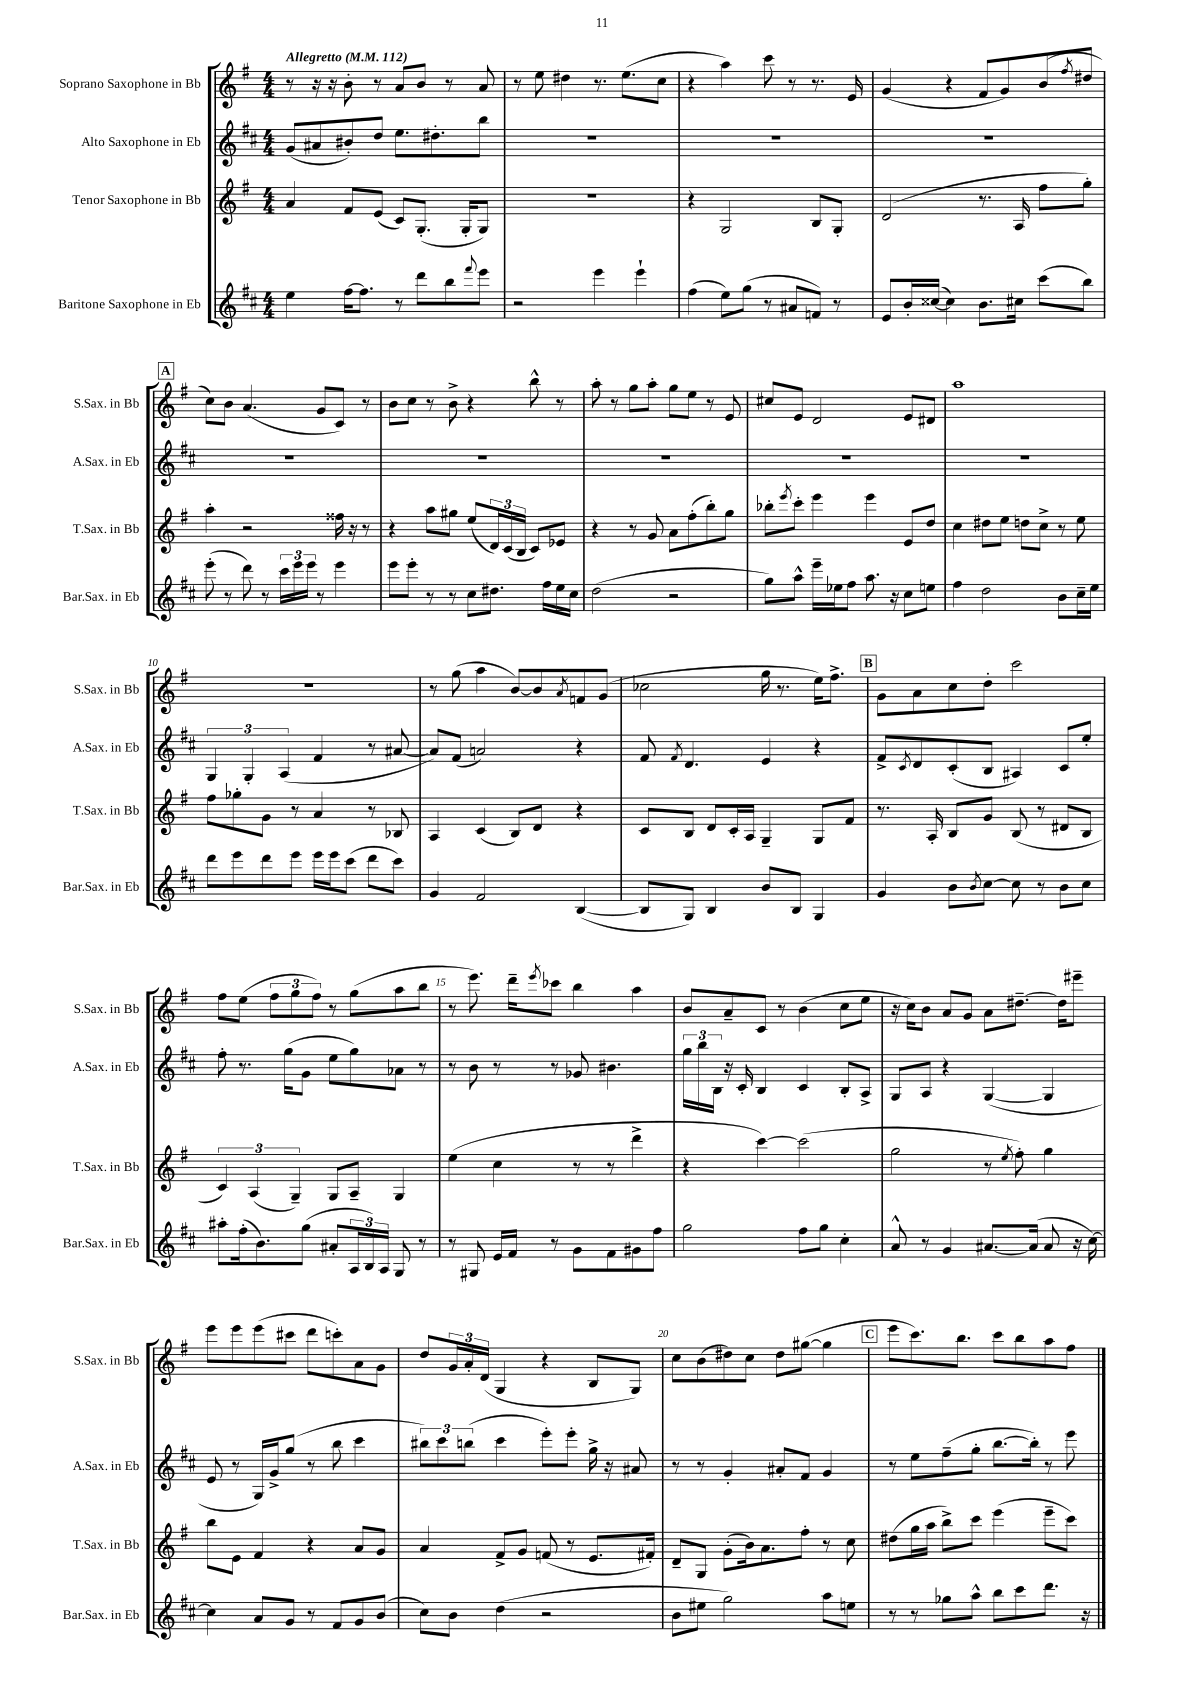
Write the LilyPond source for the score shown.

<<
\new StaffGroup <<
\new Staff = "s0" \with { instrumentName = "Soprano Saxophone in Bb" shortInstrumentName = "S.Sax. in Bb" } {
    \clef treble \key g \major \numericTimeSignature \time 4/4 \tempo "Allegretto" 4 = 112
    r8 r16 r16 b'8-. r8 a'8 b'8 r8 a'8 |
    r8 e''8 dis''4 r8. e''8.( c''8 |
    r4 a''4) c'''8 r8 r8. e'16 |
    g'4( r4 fis'8 g'8) b'8( \acciaccatura { fis''8 } dis''8 |
    \mark \markup { \box "A" } c''8) b'8 a'4.( g'8 c'8) r8 |
    b'8 c''8 r8 b'8-> r4 b''8-^ r8 |
    a''8-. r8 g''8 a''8-. g''8 e''8 r8 e'8 |
    cis''8 e'8 d'2 e'8 dis'8 |
    a''1 |
    R1 |
    r8 g''8( a''4 b'8~) b'8 \acciaccatura { a'8 } f'8 g'8( |
    ces''2 g''16 r8. e''16) fis''8.-> |
    \mark \markup { \box "B" } g'8 a'8 c''8 d''8-. c'''2 |
    fis''8 e''8( \tuplet 3/2 { fis''8 g''8 fis''8) } r8 g''8( a''8 b''8 |
    r8 e'''8.) d'''16-- \acciaccatura { e'''8 } ces'''8 b''4 a''4 |
    b'8 a'8-- c'8 r8 b'4( c''8 e''8 |
    r16 c''16) b'8 a'8 g'8 a'8 dis''8.~-- dis''16 eis'''8-- |
    e'''8 e'''8 e'''8( cis'''8 d'''8 c'''8-.) a'8 g'8 |
    d''8 \tuplet 3/2 { g'16 a'16-. d'16( } g4 r4 b8 g8) |
    c''8 b'8( dis''8) c''8 dis''8 gis''8~( gis''4 |
    \mark \markup { \box "C" } e'''8 c'''8.) b''8. c'''8 b''8 a''8 fis''8 \bar "|." |
}
\new Staff = "s1" \with { instrumentName = "Alto Saxophone in Eb" shortInstrumentName = "A.Sax. in Eb" } {
    \clef treble \key d \major \numericTimeSignature \time 4/4
    g'8( ais'8 bis'8-.) d''8 e''8. dis''8.-. b''8 |
    R1 |
    R1 |
    R1 |
    \mark \markup { \box "A" } R1 |
    R1 |
    R1 |
    R1 |
    R1 |
    \tuplet 3/2 { g4 g4-. a4( } fis'4 r8 ais'8~ |
    ais'8) fis'8( a'2) r4 |
    fis'8 \acciaccatura { fis'8 } d'4. e'4 r4 |
    \mark \markup { \box "B" } fis'8-> \acciaccatura { cis'8 } d'8 cis'8-.( b8 ais4) cis'8 e''8-. |
    fis''8-. r8. g''16( g'8 e''8 g''8) aes'8 r8 |
    r8 b'8 r8 r8 ges'8 bis'4. |
    \tuplet 3/2 { g''16 b''16 b16 } r16 cis'16-. b4 cis'4 b8-. a8-> |
    g8 a8 r4 g4~( g4 |
    e'8 r8 g16) g'16-> g''8( r8 b''8 cis'''4 |
    \tuplet 3/2 { bis''8) cis'''8 b''8( } cis'''4 e'''8-.) e'''8-. g''16-> r16 ais'8 |
    r8 r8 g'4-. ais'8-. fis'8 g'4 |
    \mark \markup { \box "C" } r8 e''8 fis''8--( g''8-. b''8.~ b''16-.) r8 e'''8 \bar "|." |
}
\new Staff = "s2" \with { instrumentName = "Tenor Saxophone in Bb" shortInstrumentName = "T.Sax. in Bb" } {
    \clef treble \key g \major \numericTimeSignature \time 4/4
    a'4 fis'8 e'8( c'8) g8.-.( g16-. g8) |
    R1 |
    r4 g2 b8 g8-. |
    d'2( r8. a16 fis''8 g''8-.) |
    \mark \markup { \box "A" } a''4-. r2 fisis''16 r16 r8 |
    r4 a''8 gis''8 e''8( \tuplet 3/2 { d'16) c'16( b16 } c'8) ees'8 |
    r4 r8 g'8 a'8 fis''8-.( b''8-.) g''8 |
    bes''8-. \acciaccatura { e'''8 } c'''8-. e'''4 e'''4 e'8 d''8 |
    c''4 dis''8 e''8 d''8 c''8-> r8 e''8 |
    fis''8 ges''8-. g'8 r8 a'4 r8 bes8 |
    a4 c'4( b8) d'8 r4 |
    c'8 b8 d'8 c'16-. a16 g4-- g8 fis'8 |
    \mark \markup { \box "B" } r8. a16-. b8 g'8 b8( r8 dis'8 b8 |
    \tuplet 3/2 { c'4) a4( g4--) } g8 a8-- g4 |
    e''4( c''4 r8 r8 d'''4-> |
    r4 c'''4~) c'''2( |
    g''2 r8 \acciaccatura { e''8 } fis''8-.) g''4 |
    b''8 e'8 fis'4 r4 a'8 g'8 |
    a'4 fis'8-> g'8 f'8( r8 e'8. fis'16-.) |
    d'8-- g8 g'8-.( b'16) a'8. fis''8-. r8 c''8 |
    \mark \markup { \box "C" } dis''8( g''16 a''16 b''8->) c'''8 e'''4( e'''8-- c'''8) \bar "|." |
}
\new Staff = "s3" \with { instrumentName = "Baritone Saxophone in Eb" shortInstrumentName = "Bar.Sax. in Eb" } {
    \clef treble \key d \major \numericTimeSignature \time 4/4
    e''4 fis''16~ fis''8. r8 d'''8 b''8 \appoggiatura { fis'''8 } e'''8 |
    r2 e'''4 e'''4-! |
    fis''4( e''8) g''8( r8 ais'8 f'8) r8 |
    e'8 b'16-. cisis''16~( cisis''4) b'8. cis''16 cis'''8( b''8) |
    \mark \markup { \box "A" } e'''8-.( r8 d'''8) r8 \tuplet 3/2 { cis'''16 e'''16 e'''16 } r8 e'''4 |
    e'''8 e'''8-. r8 r8 cis''8 dis''8. fis''16 e''16 cis''16 |
    d''2( r2 |
    g''8) a''8-^ e'''16-- ees''16 fis''8 a''8. r16 cis''8 e''8 |
    fis''4 d''2 b'8 cis''16-- e''16 |
    d'''8 e'''8 d'''8 e'''8 e'''16 e'''16 cis'''8( d'''8 cis'''8) |
    g'4 fis'2 b4~( |
    b8 g8) b4 b'8 b8 g4 |
    \mark \markup { \box "B" } g'4 b'8 \acciaccatura { b'8 } cis''8~ cis''8 r8 b'8 cis''8 |
    ais''8-. fis''16-.( b'8.) g''8( ais'8-. \tuplet 3/2 { a16 b16) a16 } g8 r8 |
    r8 gis8 e'16 fis'16 r8 g'8 fis'8 gis'8 fis''8 |
    g''2 fis''8 g''8 cis''4-. |
    a'8-^ r8 g'4 ais'8.~ ais'16( ais'8 r16 cis''16~) |
    cis''4 a'8 g'8 r8 fis'8 g'8 b'8( |
    cis''8) b'8 d''4( r2 |
    b'8 eis''8 g''2) a''8 e''8 |
    \mark \markup { \box "C" } r8 r8 ges''8 a''8-^ b''8 cis'''8 d'''8. r16 \bar "|." |
}
>>
>>
\layout { \context { \Score \override BarNumber.break-visibility = ##(#f #t #t) barNumberVisibility = #(every-nth-bar-number-visible 5) } }
